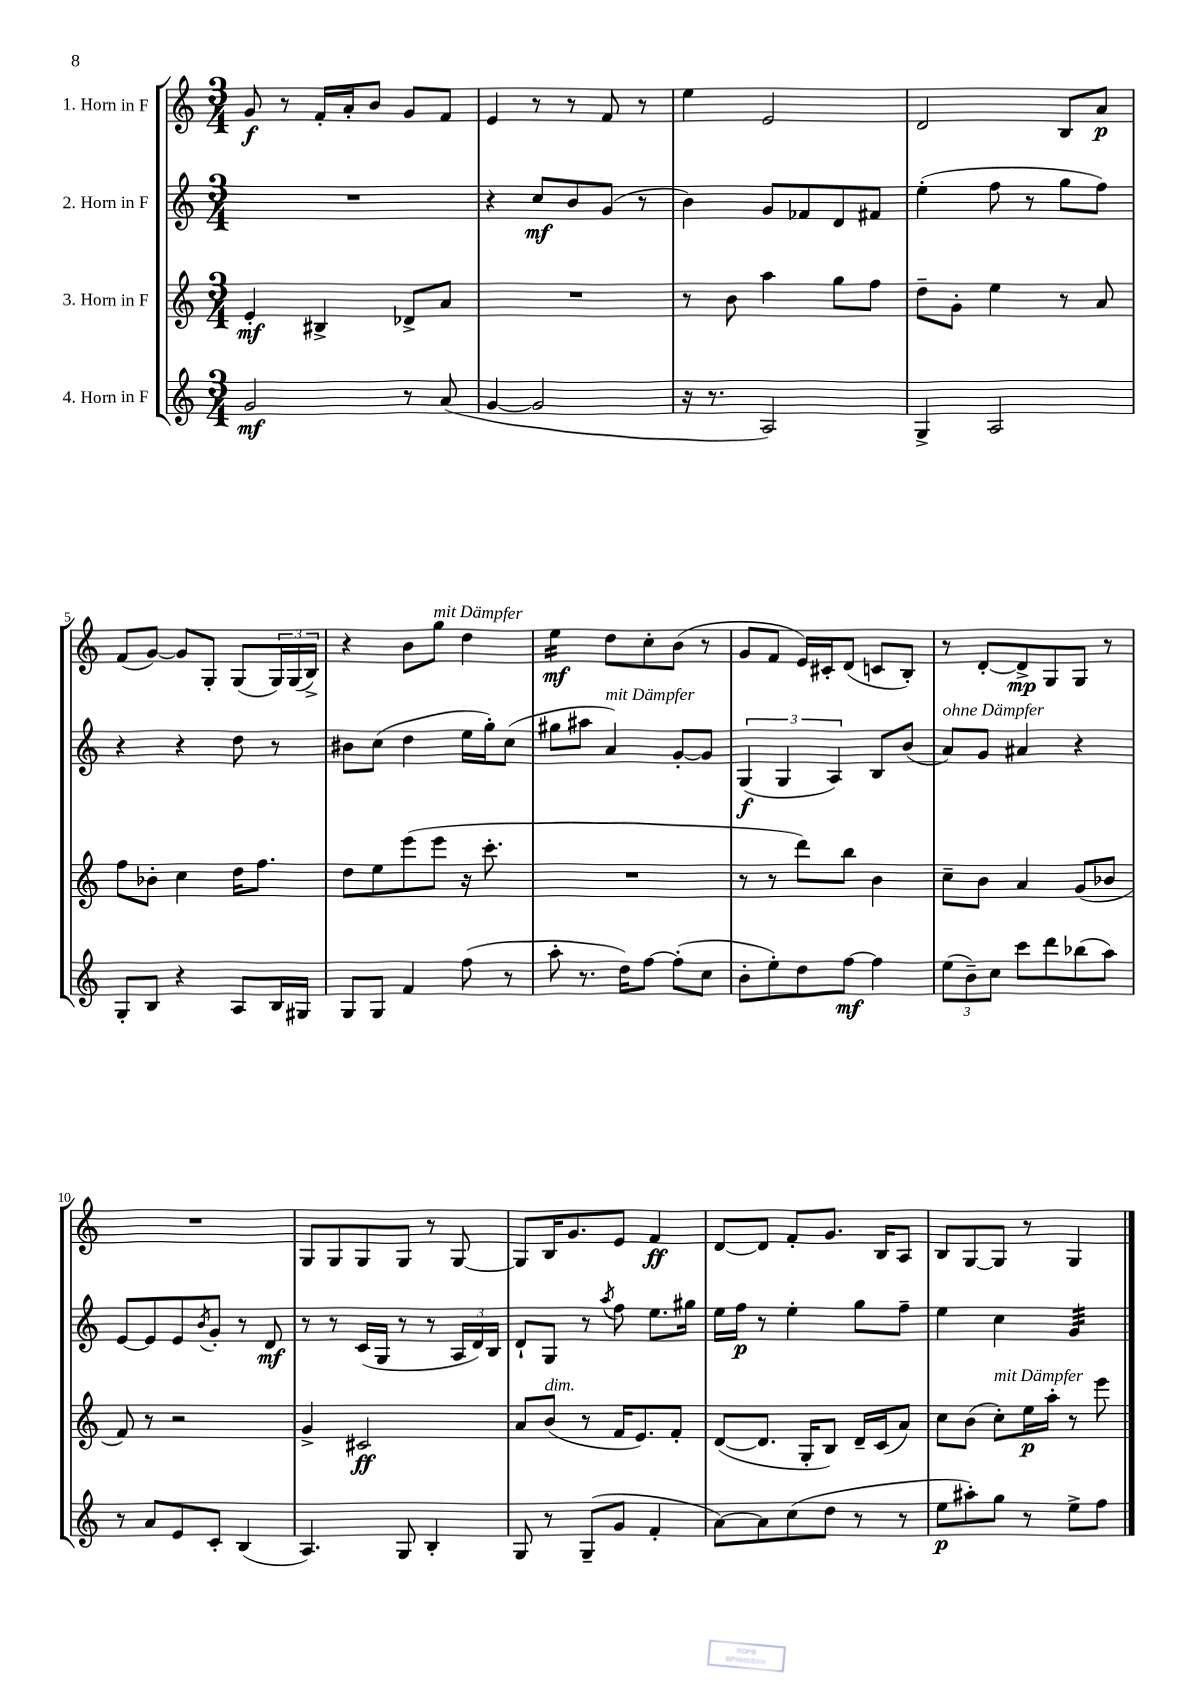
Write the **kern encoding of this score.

**kern	**dynam	**kern	**dynam	**kern	**dynam	**kern	**dynam
*part4	*part4	*part3	*part3	*part2	*part2	*part1	*part1
*staff4	*staff4	*staff3	*staff3	*staff2	*staff2	*staff1	*staff1
*I"4. Horn in F	*	*I"3. Horn in F	*	*I"2. Horn in F	*	*I"1. Horn in F	*
*clefG2	*	*clefG2	*	*clefG2	*	*clefG2	*
*k[]	*	*k[]	*	*k[]	*	*k[]	*
*M3/4	*	*M3/4	*	*M3/4	*	*M3/4	*
=1	=1	=1	=1	=1	=1	=1	=1
2g/	mf	4e'/	mf	2.r	.	8g/	f
.	.	.	.	.	.	8r	.
.	.	4B#X^/	.	.	.	16f'/LL	.
.	.	.	.	.	.	16a'/J	.
.	.	.	.	.	.	8b/J	.
8r	.	8d-X^/L	.	.	.	8g/L	.
(8a/	.	8a/J	.	.	.	8f/J	.
=2	=2	=2	=2	=2	=2	=2	=2
[4g/	.	2.r	.	4r	.	4e/	.
2g/]	.	.	.	8cc/L	mf	8r	.
.	.	.	.	8b/	.	8r	.
.	.	.	.	(8g/J	.	8f/	.
.	.	.	.	8r	.	8r	.
=3	=3	=3	=3	=3	=3	=3	=3
16r	.	8r	.	4b\)	.	4ee\	.
8.r	.	.	.	.	.	.	.
.	.	8b\	.	.	.	.	.
2A/)	.	4aa\	.	8g/L	.	2e/	.
.	.	.	.	8f-X/	.	.	.
.	.	8gg\L	.	8d/	.	.	.
.	.	8ff\J	.	8f#X/J	.	.	.
=4	=4	=4	=4	=4	=4	=4	=4
4G^/	.	8dd~\L	.	(4ee'\	.	2d/	.
.	.	8g'\J	.	.	.	.	.
2A/	.	4ee\	.	8ff\	.	.	.
.	.	.	.	8r	.	.	.
.	.	8r	.	8gg\L	.	8B/L	.
.	.	8a/	.	8ff\J)	.	8a/J	p
!!LO:LB:g=z
=5	=5	=5	=5	=5	=5	=5	=5
8G'/L	.	8ff\L	.	4r	.	(8f/L	.
8B/J	.	8b-X'\J	.	.	.	[8g/J)	.
4r	.	4cc\	.	4r	.	8g/L]	.
.	.	.	.	.	.	8G'/J	.
8A/L	.	16dd\KL	.	8dd\	.	(8G/L	.
.	.	8.ff\J	.	.	.	.	.
16B/L	.	.	.	8r	.	24G/L)	.
.	.	.	.	.	.	(24G/	.
16G#X/JJ	.	.	.	.	.	.	.
.	.	.	.	.	.	24B^/JJ)	.
=6	=6	=6	=6	=6	=6	=6	=6
8G/L	.	8dd\L	.	8b#X\L	.	4r	.
8G/J	.	8ee\	.	(8cc\J	.	.	.
4f/	.	(8eee\	.	4dd\	.	8b\L	.
!	!	!	!	!	!	!LO:TX:a:i:t=mit Dämpfer	!
.	.	8eee\J	.	.	.	8gg\J	.
(8ff\	.	16r	.	16ee\LL	.	4dd\	.
.	.	8.ccc'\	.	16gg'\J)	.	.	.
8r	.	.	.	(8cc\J	.	.	.
=7	=7	=7	=7	=7	=7	=7	=7
*	*	*	*	*	*	*tremolo	*
8aa'\	.	2.r	.	8gg#X\L	.	16ee\LL	mf
.	.	.	.	.	.	16ee\	.
8.r	.	.	.	8aa#X\J	.	16ee\	.
.	.	.	.	.	.	16ee\JJ	.
*	*	*	*	*	*	*Xtremolo	*
!	!	!	!	!LO:TX:a:i:t=mit Dämpfer	!	!	!
.	.	.	.	4a/)	.	8dd\L	.
16dd\KL)	.	.	.	.	.	.	.
[8ff\J	.	.	.	.	.	8cc'\	.
(8ff'\L]	.	.	.	[8g'/L	.	(8b\J	.
8cc\J	.	.	.	8g/J]	.	8r	.
=8	=8	=8	=8	=8	=8	=8	=8
8b'\L	.	8r	.	(6G/	f	8g/L	.
8ee'\)	.	8r	.	.	.	8f/J	.
.	.	.	.	6G/	.	.	.
8dd\	.	8ddd\L)	.	.	.	16e/LL)	.
.	.	.	.	.	.	16c#X'/J	.
.	.	.	.	6A/)	.	.	.
[8ff\J	mf	8bb\J	.	.	.	(8d/J	.
4ff\]	.	4b\	.	8B/L	.	8cn/L	.
.	.	.	.	(8b/J	.	8B'/J)	.
=9	=9	=9	=9	=9	=9	=9	=9
!	!	!	!	!LO:TX:a:i:t=ohne Dämpfer	!	!	!
(12ee\L	.	8cc~\L	.	8a/L)	.	8r	.
12b~\)	.	.	.	.	.	.	.
.	.	8b\J	.	8g/J	.	[8d'/L	.
12cc\J	.	.	.	.	.	.	.
8ccc\L	.	4a/	.	4a#X/	.	8d^/]	mp
8ddd\	.	.	.	.	.	8G/	.
(8bb-X\	.	(8g/L	.	4r	.	8G/J	.
8aa\J)	.	8b-X/J	.	.	.	8r	.
!!LO:LB:g=z
=10	=10	=10	=10	=10	=10	=10	=10
8r	.	8f/)	.	[8e/L	.	2.r	.
8a/L	.	8r	.	8e/]	.	.	.
8e/	.	2r	.	8e/	.	.	.
.	.	.	.	8qb/	.	.	.
8c'/J	.	.	.	8g'/J	.	.	.
(4B/	.	.	.	8r	.	.	.
.	.	.	.	8d/	mf	.	.
=11	=11	=11	=11	=11	=11	=11	=11
4.A/)	.	4g^/	.	8r	.	8G/L	.
.	.	.	.	8r	.	8G/	.
.	.	2c#X/	ff	(16c/LL	.	8G/	.
.	.	.	.	16G/JJ	.	.	.
8G/	.	.	.	8r	.	8G/J	.
4B'/	.	.	.	8r	.	8r	.
.	.	.	.	24A/LL	.	[8G/	.
.	.	.	.	24d/)	.	.	.
.	.	.	.	24B/JJ	.	.	.
=12	=12	=12	=12	=12	=12	=12	=12
8G/	.	8a/L	.	8d`/L	.	8G/L]	.
!	!	!LO:TX:a:i:t=dim.	!	!	!	!	!
8r	.	(8b/J	.	8G/J	.	16B/K	.
.	.	.	.	.	.	8.g/	.
(8G~/L	.	8r	.	8r	.	.	.
.	.	.	.	8qaa/	.	.	.
8g/J	.	16f/KL	.	8ff\	.	8e/J	.
.	.	8.e/)	.	.	.	.	.
4f'/	.	.	.	8.ee\L	.	4f/	ff
.	.	8f'/J	.	.	.	.	.
.	.	.	.	16gg#X\Jk	.	.	.
=13	=13	=13	=13	=13	=13	=13	=13
[8a\L)	.	([8d/L	.	16ee\LL	.	[8d/L	.
.	.	.	.	16ff\JJ	p	.	.
8a\]	.	8.d/J]	.	8r	.	8d/J]	.
(8cc\	.	.	.	4ee'\	.	8f'/L	.
.	.	16G'/KL	.	.	.	.	.
8dd\J	.	8B/J)	.	.	.	8.g/J	.
8r	.	16d~/LL	.	8gg\L	.	.	.
.	.	(16c/J	.	.	.	16B/KL	.
8r	.	8a/J)	.	8ff~\J	.	8A/J	.
=14	=14	=14	=14	=14	=14	=14	=14
8ee\L	p	8cc\L	.	4ee\	.	8B/L	.
8aa#X'\)	.	(8b\J	.	.	.	[8G/	.
!	!	!LO:TX:a:i:t=mit Dämpfer	!	!	!	!	!
8gg\J	.	8cc'\L)	.	4cc\	.	8G/J]	.
8r	.	16ee\L	p	.	.	8r	.
.	.	16aa'\JJ	.	.	.	.	.
*	*	*	*	*tremolo	*	*	*
8ee^\L	.	8r	.	32g/LLL	.	4G/	.
.	.	.	.	32g/	.	.	.
.	.	.	.	32g/	.	.	.
.	.	.	.	32g/	.	.	.
8ff\J	.	8eee\	.	32g/	.	.	.
.	.	.	.	32g/	.	.	.
.	.	.	.	32g/	.	.	.
.	.	.	.	32g/JJJ	.	.	.
*	*	*	*	*Xtremolo	*	*	*
==	==	==	==	==	==	==	==
*-	*-	*-	*-	*-	*-	*-	*-
